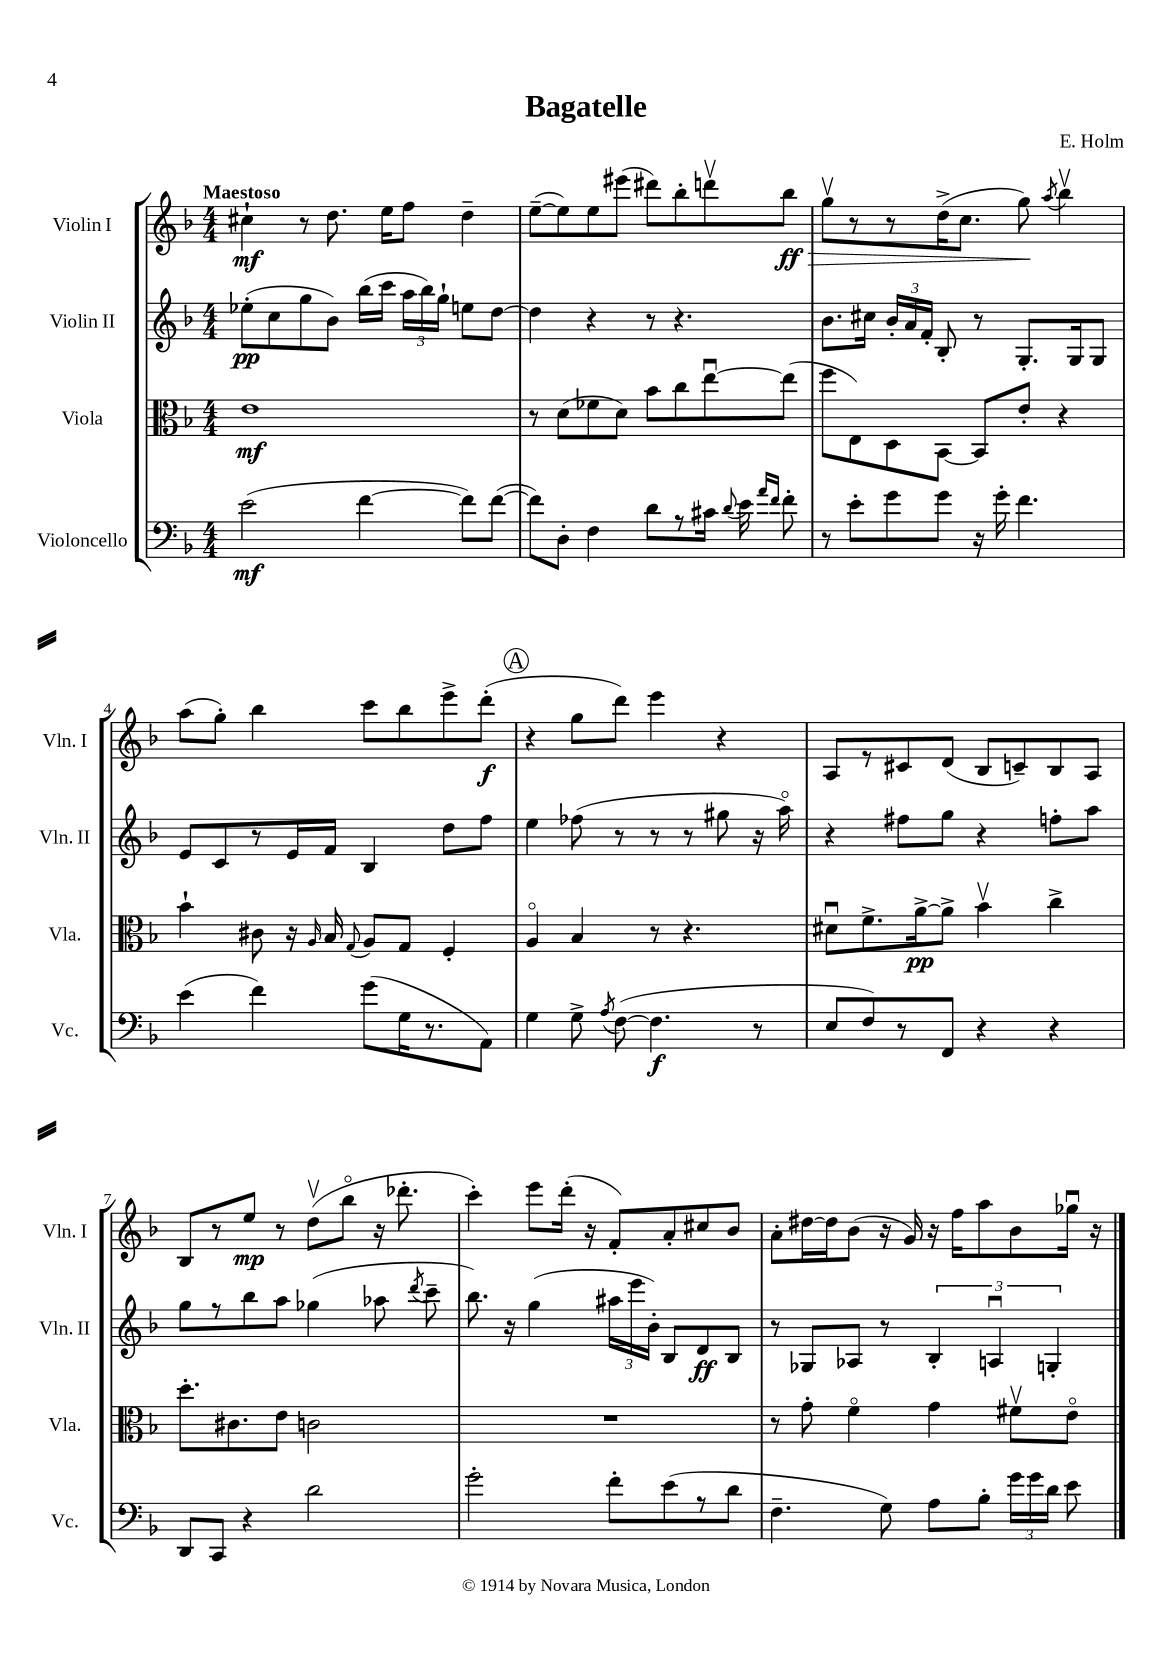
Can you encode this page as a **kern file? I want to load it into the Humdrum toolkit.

**kern	**kern	**kern	**kern
*staff4	*staff3	*staff2	*staff1
*clefF4	*clefC3	*clefG2	*clefG2
*k[b-]	*k[b-]	*k[b-]	*k[b-]
*M4/4	*M4/4	*M4/4	*M4/4
(2e	1e	(8ee-'	4cc#`
.	.	8cc	.
.	.	8gg	8r
.	.	8b-)	8.dd
[4f	.	(16bb-	.
.	.	16ccc	16ee
.	.	24aa	8ff
.	.	24bb-)	.
.	.	24gg`	.
8f])	.	8ee	4dd~
([8f	.	[8dd	.
=	=	=	=
8f])	8r	4dd]	([8ee~
8D'	(8d	.	8ee])
4F	8f-	4r	8ee
.	8d)	.	(8eee#
8d	8b-	8r	8ddd#)
8r	8cc	4.r	8bb-'
16c#	[8eeu	.	8dddv
8qqd	.	.	.
16e	.	.	.
16qqa	.	.	.
16qqf	.	.	.
8f'	(8ee]	.	8bb-
=	=	=	=
8r	8ff	8.b-	8ggv
8e'	8E)	.	8r
.	.	16cc#	.
8g	8D	24b-'	8r
.	.	24a	.
.	.	24f'	.
8g	[8BB-	8B-'	(16dd^
.	.	.	8.cc
16r	8BB-]	8r	.
16g'	.	.	.
4.f	8e'	8.G'	8gg)
.	.	.	8qaa
.	4r	.	4bb-v
.	.	16G	.
.	.	8G	.
=	=	=	=
(4e	4b-`	8e	(8aa
.	.	8c	8gg')
4f)	8c#	8r	4bb-
.	16r	16e	.
.	16qqA	.	.
.	16B-	16f	.
.	8qqG	.	.
(8g	8A	4B-	8ccc
16G	8G	.	8bb-
8.r	.	.	.
.	4F'	8dd	8eee^
8AA)	.	8ff	(8ddd'
=	=	=	=
4G	4Ao	4ee	4r
8G^	4B-	(8ff-	8gg
8qA	.	.	.
([8F	.	8r	8ddd)
4.F]	8r	8r	4eee
.	4.r	8r	.
.	.	8gg#	4r
8r	.	16r	.
.	.	16aao)	.
=	=	=	=
8E	8d#u	4r	8A
8F)	8.f^	.	8r
8r	.	8ff#	8c#
.	[16a^	.	.
8FF	8a^]	8gg	(8d
4r	4b-v	4r	8B-
.	.	.	8c~)
4r	4cc^	8ff'	8B-
.	.	8aa	8A
=	=	=	=
8DD	8.dd'	8gg	8B-
8CC	.	8r	8r
.	8.c#	.	.
4r	.	8bb-	8ee
.	8e	8aa	8r
2d	2c	(4gg-	(8ddv
.	.	.	8bb-o
.	.	8aa-	16r
.	.	.	8.ddd-'
.	.	8qddd	.
.	.	8ccc~	.
=	=	=	=
2g'	1r	8.bb-)	4ccc')
.	.	16r	.
.	.	(4gg	8eee
.	.	.	(16ddd'
.	.	.	16r
8f'	.	24aa#	8f')
.	.	24eee	.
.	.	24b-')	.
(8e	.	8B-	8a'
8r	.	8d	8cc#
8d	.	8B-	8b-
=	=	=	=
4.F~	8r	8r	8a'
.	8g'	8G-	[16dd#
.	.	.	16dd#]
.	4fo	8A-	(8b-
8G)	.	8r	16r
.	.	.	16g)
8A	4g	6B-'	16r
.	.	.	16ff
8B-'	.	.	8aa
.	.	6Au	.
24g	8f#v	.	8b-
24g	.	.	.
24d	.	6G'	.
8e	8eo	.	16gg-u
.	.	.	16r
==	==	==	==
*-	*-	*-	*-
